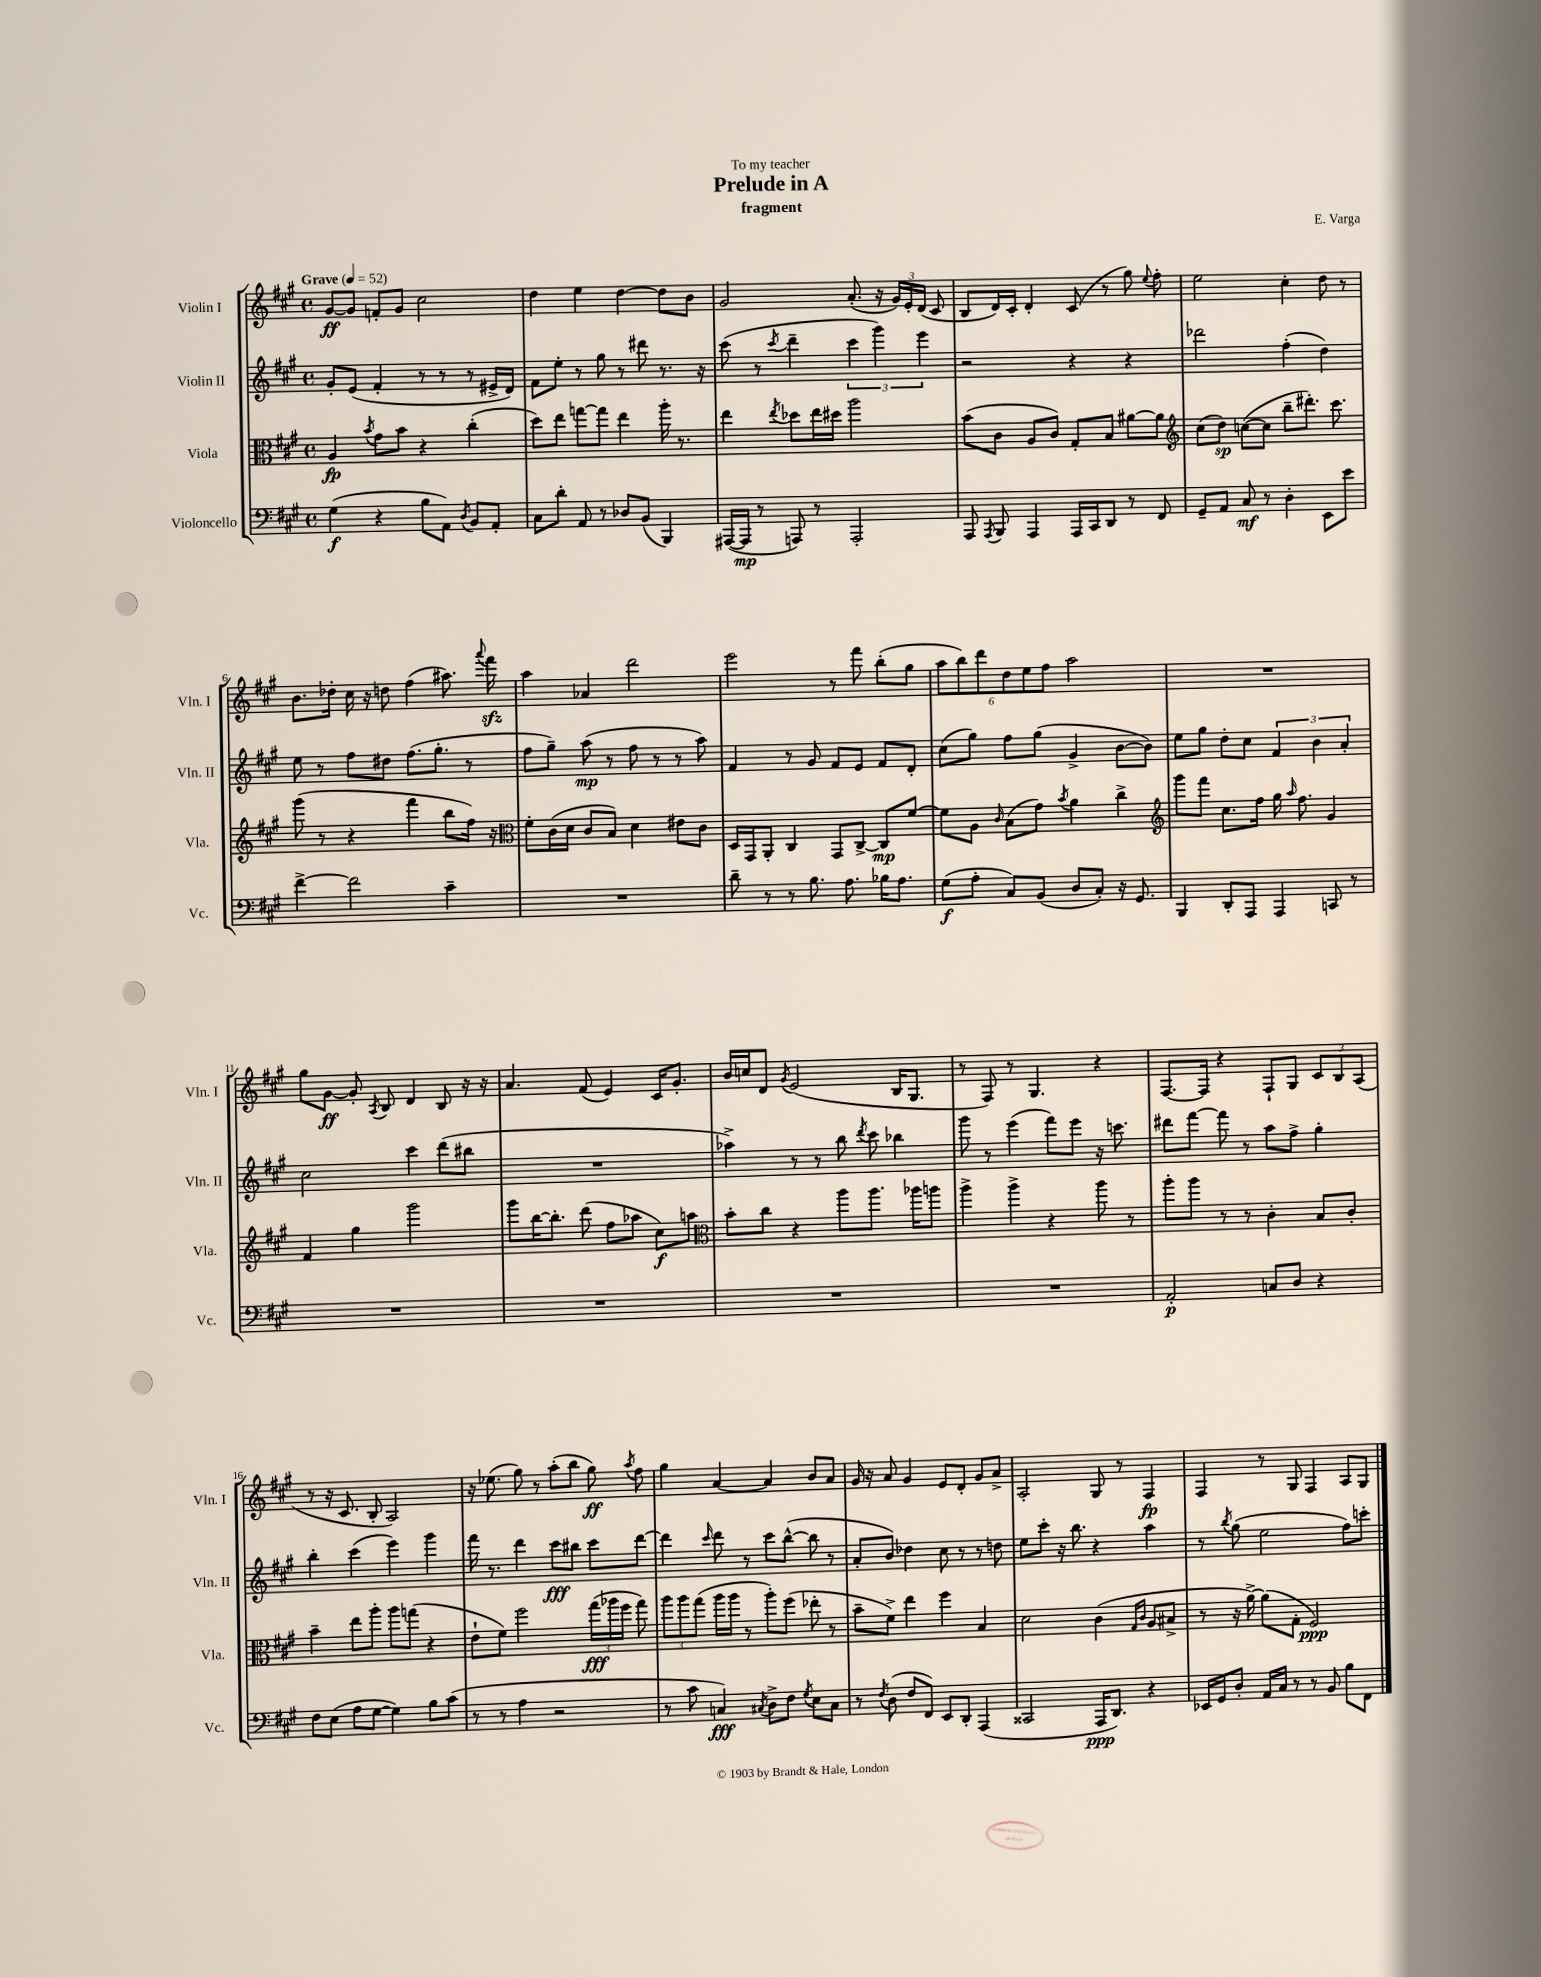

**kern	**kern	**kern	**kern
*staff4	*staff3	*staff2	*staff1
*clefF4	*clefC3	*clefG2	*clefG2
*k[f#c#g#]	*k[f#c#g#]	*k[f#c#g#]	*k[f#c#g#]
*M4/4	*M4/4	*M4/4	*M4/4
*met(c)	*met(c)	*met(c)	*met(c)
*MM52	*MM52	*MM52	*MM52
(4G#	4A	8g#'	[8g#
.	.	(8e	8g#]
.	8qb	.	.
4r	8g#	4f#'	8f'
.	8b	.	8g#
8B	4r	8r	2cc#
8AA)	.	8r	.
8qD	.	.	.
8BB	(4cc#'	8r	.
8AA'	.	16e#^	.
.	.	16d)	.
=	=	=	=
8C#	8dd)	8f#	4dd
8d'	8ee	8ee'	.
8AA	[8gg	8r	4ee
8r	8gg]	8gg#	.
8D-	4ee	8r	[4dd
(8BB	.	8ddd#	.
4BBB)	16aa'	8.r	8dd]
.	8.r	.	.
.	.	.	8b
.	.	16r	.
=	=	=	=
([16AAA#	4ee	(8ccc#	2g#
16AAA#]	.	.	.
8r	.	8r	.
.	8qee	8qccc#	.
8AAA)	8dd-	4ddd~	.
8r	16ee	.	.
.	16dd#	.	.
2AAA'	2aa	6ccc#	(8.a'
.	.	6ggg#)	.
.	.	.	16r
.	.	.	24g#)
.	.	.	24e'
.	.	6eee	(24d
.	.	.	8c#
=	=	=	=
8AAA	(8b	2r	8B
8qAAA	.	.	.
8BBB	8c#	.	16d)
.	.	.	16c#'
4AAA	8A	.	4d'
.	8c#)	.	.
16AAA	8G#'	4r	(8c#
16CC#	.	.	.
8DD	8B	.	8r
8r	[8a#	4r	8gg#)
.	.	.	8qqee
8FF#	8a#]	.	8ff#'
=	=	=	=
*	*clefG2	*	*
8GG#~	(8cc#	2ddd-	2ee
8AA	8dd)	.	.
8C#	([8cc	.	.
8r	8cc]	.	.
4D'	8bb~	(4ff#'	4cc#'
.	8.ddd#')	.	.
8EE	.	4dd)	8dd
.	8.ccc#	.	.
8e	.	.	8r
=	=	=	=
[4f#^	(8ggg#	8ee	8.b
.	8r	8r	.
.	.	.	16dd-'
2f#]	4r	8ff#	16cc#
.	.	.	16r
.	.	8dd#	8dd
.	4fff#	(8.ff#	(4ff#
.	.	8.gg#'	.
4c#~	8bb	.	8.aa#)
.	16ff#)	8r	.
.	.	.	8qqaaa
.	16r	.	16fff#
=	=	=	=
*	*clefC3	*	*
1r	8f#'	8ff#	4aa
.	(16c#	8gg#~)	.
.	16d	.	.
.	8c#	(8aa	4a-
.	8B)	8r	.
.	4d	8ff#	2ddd
.	.	8r	.
.	8e#	8r	.
.	8c#	8aa)	.
=	=	=	=
8d~	16D	4f#	2eee
.	16GG#	.	.
8r	8AA'	.	.
8r	4C#	8r	.
8.B	.	8g#	.
.	8GG#	8f#	8r
8.A	.	.	.
.	[8C#^	8e	8fff#
16B-	8C#]	8f#	(8bb'
8.A	.	.	.
.	[8f#	8d'	8gg#
=	=	=	=
(8G#	8f#]	(8cc#	12aa
.	.	.	12bb)
8A'	8A	8gg#)	.
.	.	.	12ddd
.	16qqc#	.	.
8C#)	(8B	8ff#	12dd
.	.	.	12ee
(8BB	8g#)	(8gg#	.
.	.	.	12ff#
.	8qb	.	.
8D	4a	4g#^	2aa
8C#')	.	.	.
16r	4cc#^	[8b	.
8.GG#	.	.	.
.	.	8b])	.
=	=	=	=
*	*clefG2	*	*
4BBB	8ggg#	8ee	1r
.	8fff#	8gg#	.
8DD'	8.cc#	8dd'	.
8AAA	.	8cc#	.
.	16ff#	.	.
4AAA	16gg#	6f#	.
.	16qqaa	.	.
.	8.ff#	.	.
.	.	6b	.
8CC	4g#	.	.
.	.	6a'	.
8r	.	.	.
=	=	=	=
1r	4f#	2cc#	8gg#
.	.	.	[8g#
.	4gg#	.	8g#']
.	.	.	8qA
.	.	.	8B
.	2ggg#	4ccc#	4d
.	.	(8ddd	8B
.	.	8bb#	16r
.	.	.	16r
=	=	=	=
1r	8ggg#	1r	4.a
.	[16bb	.	.
.	8.bb']	.	.
.	(8ddd	.	(8f#
.	8ff#	.	4e)
.	8aa-	.	.
.	8cc#)	.	16c#
.	.	.	8.g#'
.	8aa	.	.
=	=	=	=
*	*clefC3	*	*
1r	8b'	4aa-^)	16b
.	.	.	16cc
.	8cc#	.	8d
.	.	.	8qg#
.	4r	8r	(2e
.	.	8r	.
.	8aa	8bb	.
.	.	8qddd	.
.	8.aa	8ccc#	.
.	.	4bb-	16B
.	16aa-	.	8.G#
.	8aa	.	.
=	=	=	=
1r	4aa^	8ggg#	8r
.	.	8r	8F#)
.	4aa^	(4eee	8r
.	.	.	4.G#
.	4r	8fff#)	.
.	.	8eee	.
.	8aa	16r	4r
.	.	8.ccc	.
.	8r	.	.
=	=	=	=
2AA'	8aa'	8ddd#	[8.F#
.	8aa	[8fff#	.
.	.	.	16F#]
.	8r	8fff#]	4r
.	8r	8r	.
8C	4c#'	8aa	8F#`
8D	.	8ff#^	8G#
4r	8B	4gg#'	12c#
.	.	.	12B
.	8c#'	.	.
.	.	.	(12A
=	=	=	=
8F#	4b~	4bb'	8r
(8E	.	.	16r
.	.	.	8.c#
8A	8ee	(4ccc#	.
[8G#	8aa'	.	8B'
4G#])	8aa	4eee)	2A)
.	(8gg	.	.
8B	4r	4ggg#	.
(8c#	.	.	.
=	=	=	=
8r	8e`	16fff#	16r
.	.	8.r	(8.ee-
8r	8f#)	.	.
4A	2ff#	4ddd	8gg#)
.	.	.	8r
2r	.	8ccc#	(8aa'
.	.	8bb#	8bb
.	(24gg#	8ccc#	8gg#)
.	24aa-	.	.
.	24ff#	.	.
.	.	.	8qaa
.	8gg#)	[8ddd	8ff#
=	=	=	=
8r	12aa	4ddd]	4gg#
.	12aa	.	.
8c#	.	.	.
.	(12gg#	.	.
.	.	16qqccc#	.
4C)	16aa	8ddd	[4a
.	16aa	.	.
.	8r	8r	.
8qC#	.	.	.
8D^	8aa')	8ccc#	4a]
8F#	(8ff#	([8bb^^	.
8qG#	.	.	.
8E	8ee-'	8bb]	8b
8C#	8r	8r	8a
=	=	=	=
8r	8b~	8a'	16g#
.	.	.	16r
8qF#	.	.	.
(8D	8f#^)	8b)	8a
8F#	4ee	4dd-	4g#
8FF#)	.	.	.
8EE	4ff#	8cc#	8e
8DD'	.	8r	8d'
(4AAA	4B	8r	8g#
.	.	8dd	8a^
=	=	=	=
2CC##	2d	8ee	2A'
.	.	8ccc#'	.
.	.	16r	.
.	.	8.bb	.
16AAA	(4c#	4r	8G#
8.DD)	.	.	.
.	.	.	8r
.	16qqG#	.	.
.	16qqc#	.	.
4r	8A	4aa	4F#
.	8B#^	.	.
=	=	=	=
16EE-	8r	8r	4F#
16GG#	.	.	.
.	.	8qbb	.
8D'	16r	(8gg#	.
.	[16a^)	.	.
16AA	(8a]	2ee	8r
16C#	.	.	.
8r	8G#'	.	8G#
8r	2F#)	.	4F#
8BB	.	.	.
8B	.	8ff#)	8A
8FF#	.	8ccc'	8G#
==	==	==	==
*-	*-	*-	*-
